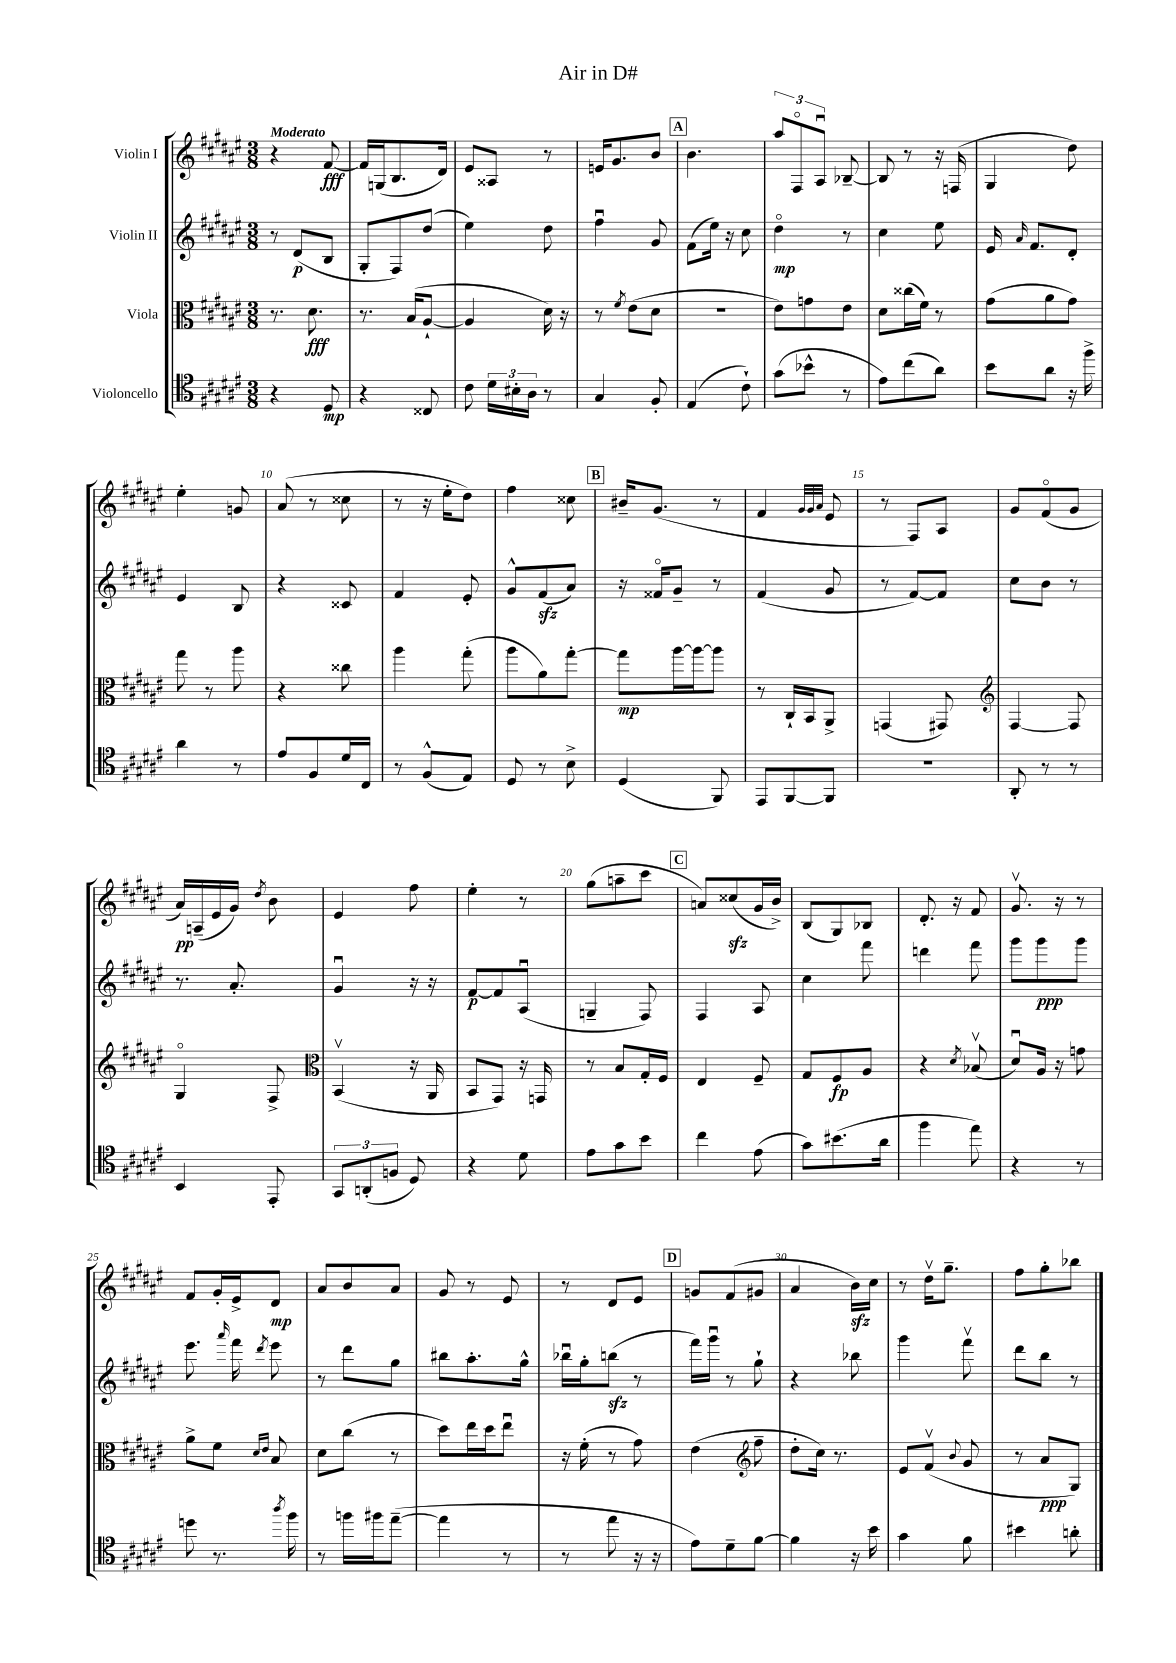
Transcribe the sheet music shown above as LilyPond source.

\header { title = "Air in D#" }
<<
\new StaffGroup <<
\new Staff = "s0" \with { instrumentName = "Violin I" } {
    \clef treble \key fis \major \numericTimeSignature \time 3/8 \tempo "Moderato"
    \autoBeamOff r4 fis'8~\fff |
    fis'16[ g16( b8. dis'16]) |
    eis'8[ aisis8] r8 |
    e'16[ gis'8. b'8] |
    \mark \markup { \box "A" } b'4. |
    \tuplet 3/2 { ais''8[ fis8\flageolet ais8]\downbow } bes8~-- |
    bes8 r8 r16 f16( |
    gis4 dis''8) |
    eis''4-. g'8 |
    ais'8( r8 cisis''8 |
    r8 r16 eis''16[-. dis''8]) |
    fis''4 cisis''8 |
    \mark \markup { \box "B" } bis'16[-- gis'8.]( r8 |
    fis'4 \grace { gis'32[ gis'32 ais'32] } eis'8 |
    r8 fis8[) ais8] |
    gis'8[ fis'8\flageolet( gis'8] |
    ais'16[\pp) a16--( eis'16 gis'16]) \acciaccatura { dis''8 } b'8 |
    eis'4 fis''8 |
    eis''4-. r8 |
    gis''8[( a''8-- cis'''8] |
    \mark \markup { \box "C" } a'8[) cisis''8\sfz( gis'16 b'16]->) |
    b8[( gis8) bes8] |
    dis'8.-. r16 fis'8 |
    gis'8.\upbow r16 r8 |
    fis'8[ gis'16-. eis'16-> dis'8]\mp |
    ais'8[ b'8 ais'8] |
    gis'8 r8 eis'8 |
    r8 dis'8[ eis'8] |
    \mark \markup { \box "D" } g'8[ fis'8( gis'8] |
    ais'4 b'16[\sfz) cis''16] |
    r8 dis''16[\upbow gis''8.]-- |
    fis''8[ gis''8-. bes''8] \bar "|." |
}
\new Staff = "s1" \with { instrumentName = "Violin II" } {
    \clef treble \key fis \major \numericTimeSignature \time 3/8
    \autoBeamOff r8 dis'8[\p( b8] |
    gis8[-. fis8) dis''8]( |
    eis''4) dis''8 |
    fis''4\downbow gis'8 |
    \mark \markup { \box "A" } fis'8[( eis''16]) r16 cis''8 |
    dis''4\flageolet\mp r8 |
    cis''4 eis''8 |
    eis'16 \grace { ais'16 } fis'8.[ dis'8]-. |
    eis'4 b8 |
    r4 cisis'8 |
    fis'4 eis'8-. |
    gis'8[-^ fis'8\sfz( ais'8]) |
    \mark \markup { \box "B" } r16 fisis'16[\flageolet gis'8]-- r8 |
    fis'4( gis'8 |
    r8 fis'8[~) fis'8] |
    cis''8[ b'8] r8 |
    r8. ais'8.-. |
    gis'4\downbow r16 r16 |
    fis'8[~\p fis'8 ais8]\downbow( |
    g4-- fis8) |
    \mark \markup { \box "C" } fis4 ais8 |
    cis''4 fis'''8 |
    d'''4 fis'''8 |
    gis'''8[ gis'''8\ppp gis'''8] |
    eis'''8. \grace { ais'''16 } fis'''16 \acciaccatura { dis'''8 } eis'''8 |
    r8 dis'''8[ gis''8] |
    bis''8[ ais''8.-. gis''16]-^ |
    bes''16[\downbow gis''16-. b''8]\sfz( r8 |
    \mark \markup { \box "D" } fis'''16[) gis'''16]\downbow r8 gis''8-! |
    r4 bes''8 |
    gis'''4 fis'''8\upbow |
    dis'''8[ b''8] r8 \bar "|." |
}
\new Staff = "s2" \with { instrumentName = "Viola" } {
    \clef alto \key fis \major \numericTimeSignature \time 3/8
    \autoBeamOff r8. dis'8.\fff |
    r8. b16[( ais8]~-! |
    ais4 dis'16) r16 |
    r8 \acciaccatura { fis'8 } eis'8[( dis'8] |
    \mark \markup { \box "A" } R4. |
    eis'8[) g'8 eis'8] |
    dis'8[ cisis''16( fis'16]) r8 |
    gis'8[( ais'8 gis'8]) |
    gis''8 r8 ais''8 |
    r4 cisis''8 |
    ais''4 gis''8-.( |
    ais''8[ ais'8) gis''8]~-. |
    \mark \markup { \box "B" } gis''8[\mp ais''16~ ais''16~ ais''8] |
    r8 cis16[-! b,16 ais,8]-> |
    g,4( gis,8) |
    \clef treble fis4~ fis8 |
    gis4\flageolet fis8-> |
    \clef alto b,4\upbow( r16 ais,16 |
    b,8[ gis,8]) r16 g,16 |
    r8 b8[ gis16-. fis16] |
    \mark \markup { \box "C" } eis4 fis8-- |
    gis8[ fis8\fp ais8] |
    r4 \acciaccatura { dis'8 } bes8\upbow( |
    dis'8[\downbow) ais16] r16 g'8 |
    ais'8[-> fis'8] \grace { dis'16[ eis'16] } b8 |
    dis'8[ cis''8]( r8 |
    dis''8[) eis''16 dis''16 eis''8]\downbow |
    r16 fis'16-.( r8 gis'8) |
    \mark \markup { \box "D" } eis'4( \clef treble fis''8-- |
    dis''8[-. cis''16]) r8. |
    eis'8[ fis'8]\upbow( \appoggiatura { b'8 } gis'8 |
    r8 ais'8[\ppp gis8]) \bar "|." |
}
\new Staff = "s3" \with { instrumentName = "Violoncello" } {
    \clef tenor \key fis \major \numericTimeSignature \time 3/8
    \autoBeamOff r4 dis8\mp |
    r4 cisis8 |
    cis'8 \tuplet 3/2 { dis'16[ bis16-. ais16] } r8 |
    gis4 fis8-. |
    \mark \markup { \box "A" } eis4( cis'8-!) |
    gis'8[( bes'8]-^ r8 |
    eis'8[) cis''8( ais'8]) |
    b'8[ ais'8] r16 fis''16-> |
    ais'4 r8 |
    eis'8[ fis8 dis'16 cis16] |
    r8 fis8[-^( eis8]) |
    dis8 r8 b8-> |
    \mark \markup { \box "B" } dis4( fis,8) |
    eis,8[ fis,8~ fis,8] |
    R4. |
    ais,8-. r8 r8 |
    b,4 eis,8-. |
    \tuplet 3/2 { gis,8[ a,8-.( f8] } dis8) |
    r4 dis'8 |
    eis'8[ gis'8 b'8] |
    \mark \markup { \box "C" } cis''4 eis'8( |
    gis'8[) bis'8.( ais'16] |
    fis''4 eis''8) |
    r4 r8 |
    d''8 r8. \acciaccatura { ais''8 } fis''16 |
    r8 f''16[ fis''16 eis''8]~--( |
    eis''4 r8 |
    r8 eis''8 r16 r16 |
    \mark \markup { \box "D" } eis'8[) dis'8-- fis'8]~ |
    fis'4 r16 b'16 |
    gis'4 fis'8 |
    bis'4 a'8-. \bar "|." |
}
>>
>>
\layout { \context { \Score \override BarNumber.break-visibility = ##(#f #t #t) barNumberVisibility = #(every-nth-bar-number-visible 5) } }
